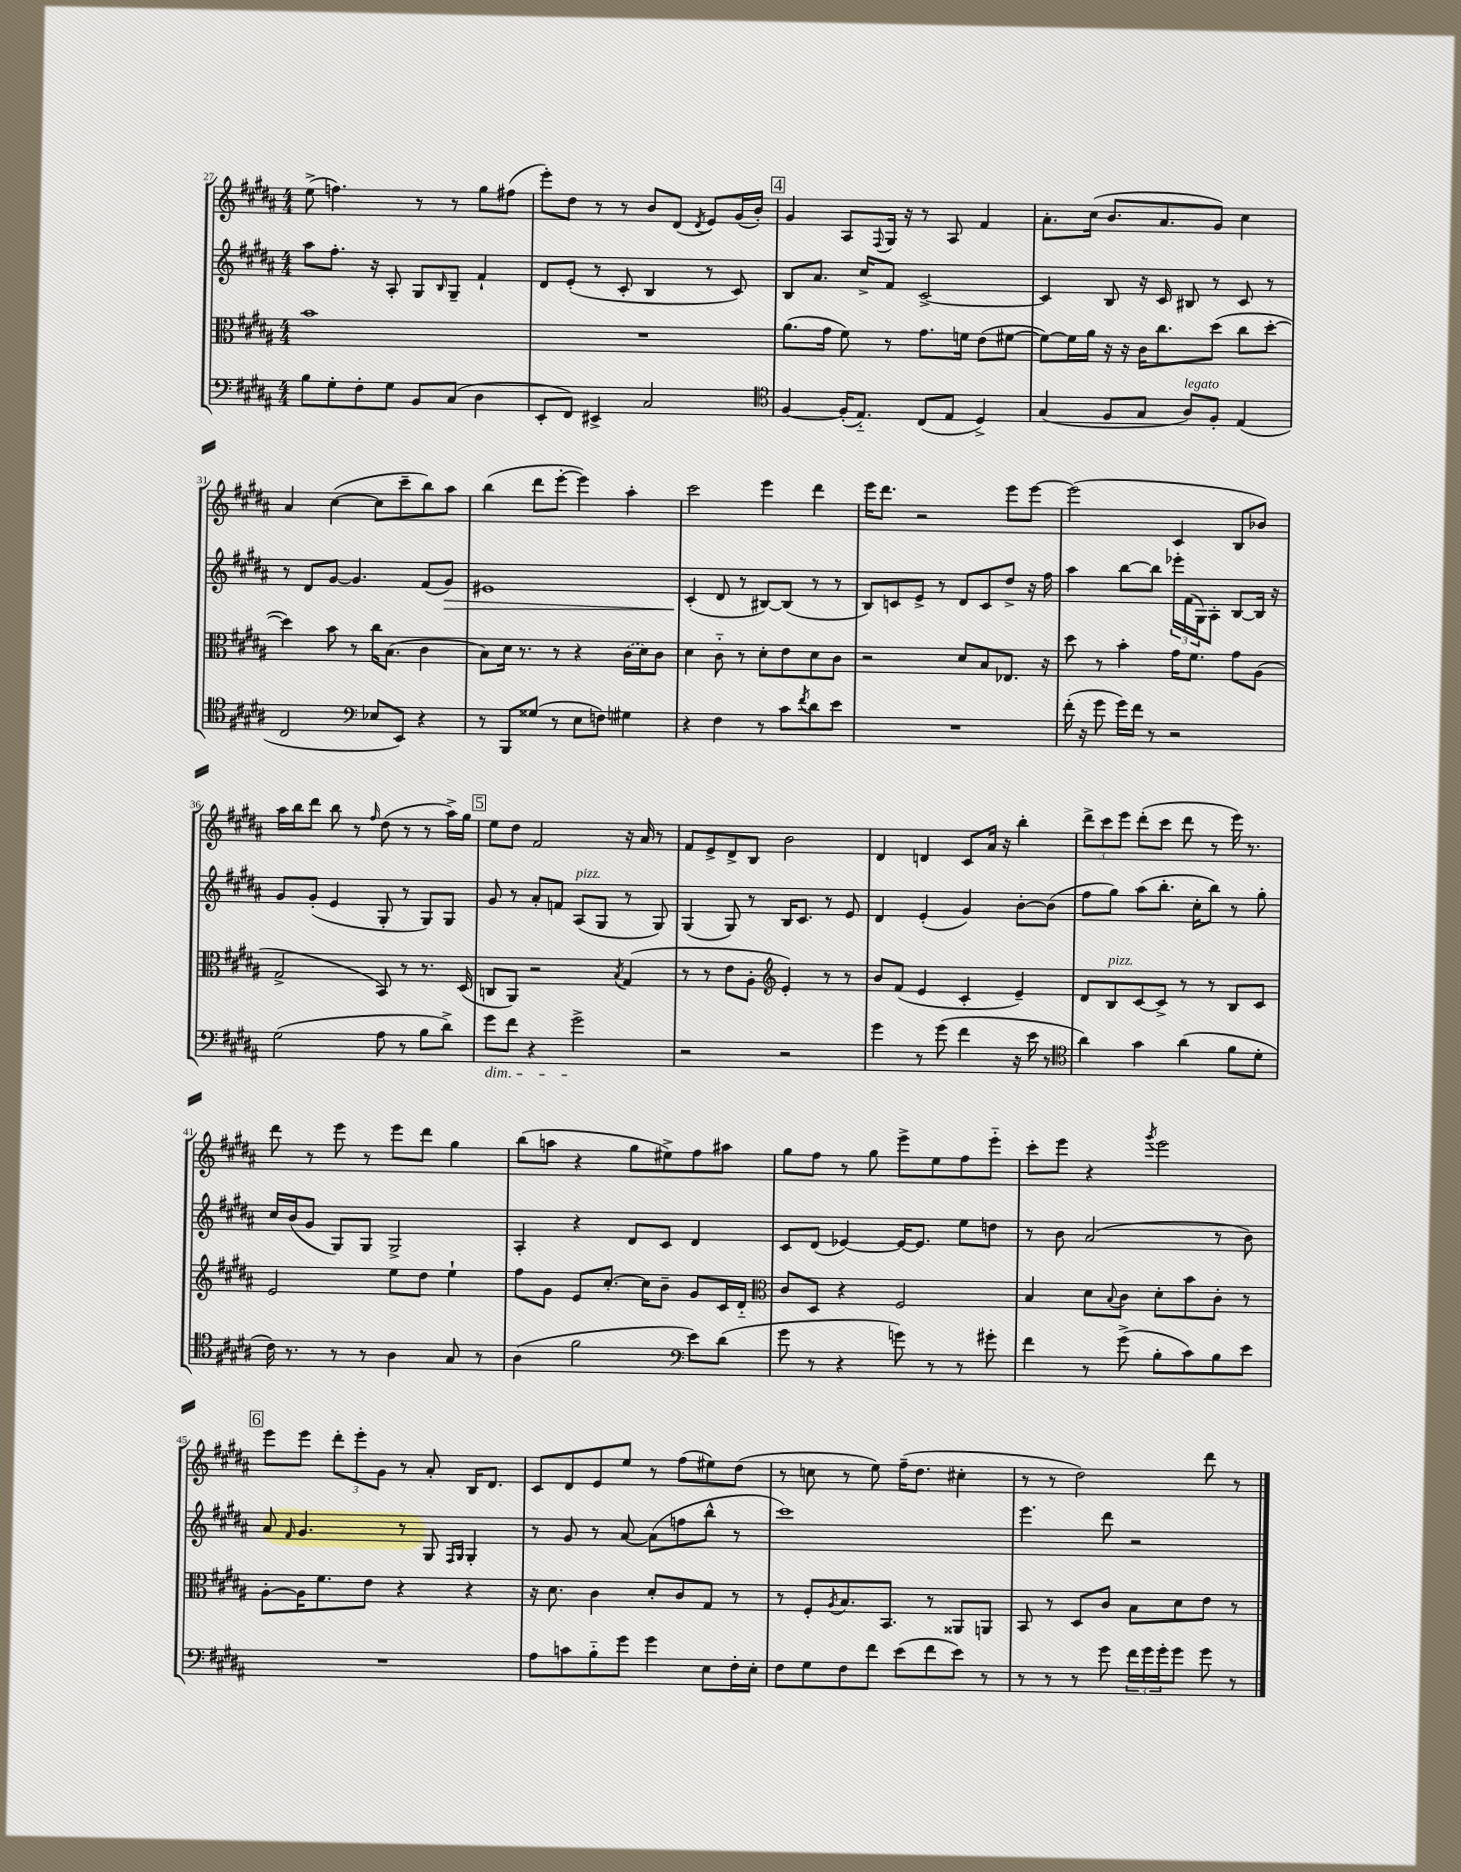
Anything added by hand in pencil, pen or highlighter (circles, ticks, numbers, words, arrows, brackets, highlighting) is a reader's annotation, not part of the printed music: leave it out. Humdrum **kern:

**kern	**kern	**kern	**dynam	**kern
*part4	*part3	*part2	*part2	*part1
*staff4	*staff3	*staff2	*staff2	*staff1
*clefF4	*clefC3	*clefG2	*	*clefG2
*k[f#c#g#d#a#]	*k[f#c#g#d#a#]	*k[f#c#g#d#a#]	*	*k[f#c#g#d#a#]
*M4/4	*M4/4	*M4/4	*	*M4/4
=27	=27	=27	=27	=27
8B\L	1b	8aa#\L	.	(8ee^\
8G#'\	.	8.ff#'\J	.	4.ffn\)
8F#'\	.	.	.	.
.	.	16r	.	.
8G#\J	.	8A#'/	.	.
8BB/L	.	8G#/L	.	8r
.	.	16qqB/	.	.
(8C#/J	.	8G#~/J	.	8r
4D#\	.	4f#`/	.	8gg#\L
.	.	.	.	(8ff#X\J
=28	=28	=28	=28	=28
8EE'/L	1r	8d#/L	.	8eee'\L)
8FF#/J)	.	(8e'/J	.	8dd#\J
4EE#X^/	.	8r	.	8r
.	.	8c#'/	.	8r
2C#/	.	4B/	.	8b/L
.	.	.	.	(8d#/J
.	.	.	.	8qd#/
.	.	8r	.	8e/L)
.	.	8c#/)	.	(16g#/L
.	.	.	.	16b'/JJ)
!!LO:REH:place=s1:t=4
=29	=29	=29	=29	=29
*clefC4	*	*	*	*
[4F#/	(8.a#\L	8B/L	.	4g#/
.	.	8.a#/J	.	.
.	16g#\Jk	.	.	.
(16F#'/KL]	8f#\)	.	.	8A#/L
8.E/J)	.	16cc#^/KL	.	.
.	.	.	.	8qqF#/
.	8r	8f#/J	.	16G#/Jk
.	.	.	.	16r
(8C#/L	8.g#\L	[2c#^/	.	8r
8E/J	.	.	.	8A#/
.	16fn\Jk	.	.	.
4D#^/)	(8e\L	.	.	4f#/
.	[8f#X\J	.	.	.
=30	=30	=30	=30	=30
(4G#/	8f#\L_)	4c#/]	.	8.a#'\L
.	16f#\L]	.	.	.
.	16a#\JJ	.	.	(16cc#\Jk
8F#/L	16r	8B/	.	8.b/L
.	16r	.	.	.
8G#/J	16c#\KL	16r	.	.
.	8.cc#\	16c#/	.	8.a#/
!LO:TX:a:i:t=legato	!	!	!	!
8A#/L)	.	8B#X/	.	.
8F#'/J	(8dd#\J	8r	.	8g#/J)
(4E/	8cc#\L	8c#/	.	4cc#\
.	[8dd#'\J	8r	.	.
!!LO:LB:g=z
=31	=31	=31	=31	=31
2C#/	4dd#\])	8r	.	4a#/
.	.	8d#/L	.	.
.	8b\	[8g#/J	.	([4cc#\
.	8r	4.g#/]	.	.
*clefF4	*	*	*	*
8E-X/L	16cc#\KL	.	.	8cc#\L]
.	(8.B\J	.	.	.
8EE/J)	.	.	.	8ccc#~\
4r	4c#\	(8f#/L	.	8bb\)
!	!	!	!LO:HP:b	!
.	.	8g#/J)	>	8aa#\J
=32	=32	=32	=32	=32
8r	8B\L)	1e#X	.	(4bb\
8BBB/L	16d#\Jk	.	.	.
.	8.r	.	.	.
(8G##X/J	.	.	.	8ddd#\L
8r	8r	.	.	[8eee'\J
8E\L	4r	.	.	4eee\])
8Fn\J)	.	.	.	.
4G#X\	(16c#\LL	.	.	4aa#'\
.	16d#\J)	.	.	.
.	8c#\J	.	.	.
=33	=33	=33	=33	=33
4r	4d#\	(4c#'/	.	2ccc#\
4F#\	8c#\	8d#/	]	.
.	8r	8r	.	.
8r	8d#'\L	[8B#X/L)	.	4eee\
8c#\L	8e\	(8B#/J]	.	.
8qf#/	.	.	.	.
8d#\	8d#\	8r	.	4ddd#\
8e\J	8c#\J	8r	.	.
=34	=34	=34	=34	=34
1r	2r	8B/L)	.	16eee\KL
.	.	.	.	8.ddd#\J
.	.	8cn/	.	.
.	.	8e^/J	.	2r
.	.	8r	.	.
.	8d#/L	8d#/L	.	.
.	8B/	8c/	.	.
.	8.E-X/J	8dd#^/J	.	8eee\L
.	.	16r	.	[8eee\J
.	16r	16ff#\	.	.
=35	=35	=35	=35	=35
(16f#'\	8dd#\	4aa#\	.	(2eee\]
16r	.	.	.	.
8g#\	8r	.	.	.
16g#\LL)	4b'\	[8bb\L	.	.
16f#\JJ	.	.	.	.
8r	.	8bb\J]	.	.
2r	16g#\KL	24eee-X'\LL	.	4c#/
.	.	(24f#\	.	.
.	8.f#\J	.	.	.
.	.	24G#\J)	.	.
.	.	8A#'\J	.	.
.	8g#\L	[8B/L	.	8B/L
.	(8A#\J	16B/Jk]	.	8b-X/J)
.	.	16r	.	.
!!LO:LB:g=z
=36	=36	=36	=36	=36
(2G#\	2G#^/	8g#/L	.	16aa#\LL
.	.	.	.	16bb\J
.	.	(8g#'/J	.	8ddd#\J
.	.	4e/	.	8bb\
.	.	.	.	8r
.	.	.	.	16qqff#/
8A#\	8BB/)	8G#'/	.	(8dd#\
8r	8r	8r	.	8r
8B\L	8.r	8G#/L)	.	8r
8d#^\J)	.	8G#/J	.	16aa#^\LL)
.	(16D#/	.	.	16gg#\JJ
!!LO:REH:place=s1:t=5
=37	=37	=37	=37	=37
!LO:TX:b:i:t=dim.	!	!	!	!
8g#\L	8Cn/L	8g#/	.	8ee\L
8f#\J	8AA#/J)	8r	.	8dd#\J
4r	2r	8a#'/L	.	2f#/
.	.	8fn/J	.	.
!	!	!LO:TX:a:i:t=pizz.	!	!
2g#^\	.	(8A#/L	.	.
.	.	8G#/J	.	.
.	8qB/	.	.	.
.	(4G#/	8r	.	16r
.	.	.	.	16a#/
.	.	8G#/)	.	8r
=38	=38	=38	=38	=38
2r	8r	(4G#/	.	8f#/L
.	8r	.	.	8e^/
.	8e\L	8G#/)	.	8d#^/
.	8A#'\J	8r	.	8B/J
*	*clefG2	*	*	*
2r	4e'/)	16B/KL	.	2b\
.	.	8.c#/J	.	.
.	8r	8r	.	.
.	8r	8e/	.	.
=39	=39	=39	=39	=39
4g#\	8b/L	4d#/	.	4d#/
.	(8f#/J	.	.	.
8r	4e/	(4e'/	.	4dn/
(8g#\	.	.	.	.
4f#\	4c#'/	4g#/)	.	8c#/L
.	.	.	.	16a#/Jk
.	.	.	.	16r
16r	4e~/)	[8b'\L	.	4bb'\
16e\	.	.	.	.
8r	.	(8b\J]	.	.
=40	=40	=40	=40	=40
*clefC4	*	*	*	*
4a#\)	8d#/L	8ff#\L	.	12ddd#^\L
.	.	.	.	12ccc#\
!	!LO:TX:a:i:t=pizz.	!	!	!
.	8B/	8gg#\J)	.	.
.	.	.	.	12eee\J
4g#\	[8c#/	(8aa#\L	.	(8ddd#'\L
.	8c#^/J]	8.bb'\J	.	8ccc#\J
(4a#\	8r	.	.	8ddd#\
.	.	16cc#'\KL	.	.
.	8r	8bb\J)	.	8r
8f#\L	8B/L	8r	.	16eee\)
.	.	.	.	8.r
8d#'\J	8c#/J	8gg#'\	.	.
!!LO:LB:g=z
=41	=41	=41	=41	=41
16c#\)	2e/	16cc#/LL	.	8ddd#\
8.r	.	(16b/J	.	.
.	.	8g#/J	.	8r
8r	.	8G#/L)	.	8eee\
8r	.	8G#/J	.	8r
4A#\	8ee\L	2G#^/	.	8eee\L
.	8dd#\J	.	.	8ddd#\J
8G#/	4ee`\	.	.	4gg#\
8r	.	.	.	.
=42	=42	=42	=42	=42
(4A#\	8ff#\L	4A#'/	.	(8bb\L
.	8g#\J	.	.	8aan\J
2f#\	8e/L	4r	.	4r
.	[8.cc#'/J	.	.	.
.	.	8d#/L	.	8gg#\L
.	16cc#\KL]	.	.	.
.	8b~\J	8c#/J	.	8ee#X^\)
*clefF4	*	*	*	*
8e\L)	8g#/L	4d#/	.	8ff#\
(8d#\J	16c#/L	.	.	8aa#X\J
.	16d#/JJ	.	.	.
=43	=43	=43	=43	=43
*	*clefC3	*	*	*
8g#\	8c#/L	8c#/L	.	8gg#\L
8r	8D#/J	(8d#/J	.	8ff#\J
4r	4r	[4e-X/)	.	8r
.	.	.	.	8gg#\
8gn\)	2F#/	16e-/KL_	.	8eee^\L
.	.	8.e-/J]	.	.
8r	.	.	.	8ee\
8r	.	8ee\L	.	8ff#\
8g#X'\	.	8ddn\J	.	8eee\J
=44	=44	=44	=44	=44
4f#\	4B/	8r	.	8ccc#'\L
.	.	8b\	.	8eee\J
8r	8d#\L	(2a#/	.	4r
.	8qqB/	.	.	.
(8g#^\	8c#\J	.	.	.
.	.	.	.	8qggg#/
8B'\L	8d#'\L	.	.	2eee\
8c#\)	8b\	.	.	.
8B\	8c#'\J	8r	.	.
8e\J	8r	8b\)	.	.
!!LO:LB:g=z
!!LO:REH:place=s1:t=6
=45	=45	=45	=45	=45
1r	[8A#'\L	8a#/	.	8eee\L
.	.	16qqf#/	.	.
.	16A#\K]	4.g#/	.	8eee\J
.	8.f#\	.	.	.
.	.	.	.	12ddd#'\L
.	.	.	.	12eee'\
.	8e\J	.	.	.
.	.	.	.	12g#\J
.	4r	8r	.	8r
.	.	8G#/	.	8a#'/
.	.	16qqF#/LL	.	.
.	.	16qqG#/JJ	.	.
.	4r	4G#'/	.	16B/KL
.	.	.	.	8.d#/J
=46	=46	=46	=46	=46
8A#\L	16r	8r	.	8c#/L
.	8.d#\	.	.	.
8cn\	.	8g#/	.	8d#/
8B\	4c#\	8r	.	8e/
8g#\J	.	[8a#/	.	8ee/J
4g#\	8d#'/L	(8a#\L]	.	8r
.	8c#/	8ffn\	.	(8ff#\L
8E\L	8G#/J	8bb^^\J	.	8ee#X\)
16F#'\L	8r	8r	.	(8dd#\J
16E'\JJ	.	.	.	.
=47	=47	=47	=47	=47
8F#\L	8r	1ccc#)	.	8r
8G#\	8F#'/L	.	.	8ccn\
.	8qA#/	.	.	.
8F#\	8.B/	.	.	8r
8f#\J	.	.	.	8ee\)
.	8.BB/J	.	.	.
(8e\L	.	.	.	(16ff#~\KL
.	.	.	.	8.dd#\J
8f#\	8r	.	.	.
8e\J)	8AA##X/L	.	.	4cc#X'\
8r	8AAn/J	.	.	.
=48	=48	=48	=48	=48
8r	8BB/	4.eee\	.	8r
8r	8r	.	.	8r
8r	8D#/L	.	.	2dd#\)
8g#\	8c#/J	8ddd#\	.	.
24f#\LL	8B\L	2r	.	.
24g#\	.	.	.	.
24g#'\J	.	.	.	.
8g#\J	8d#\	.	.	.
8g#\	8e\J	.	.	8ddd#\
8r	8r	.	.	8r
==	==	==	==	==
*-	*-	*-	*-	*-
